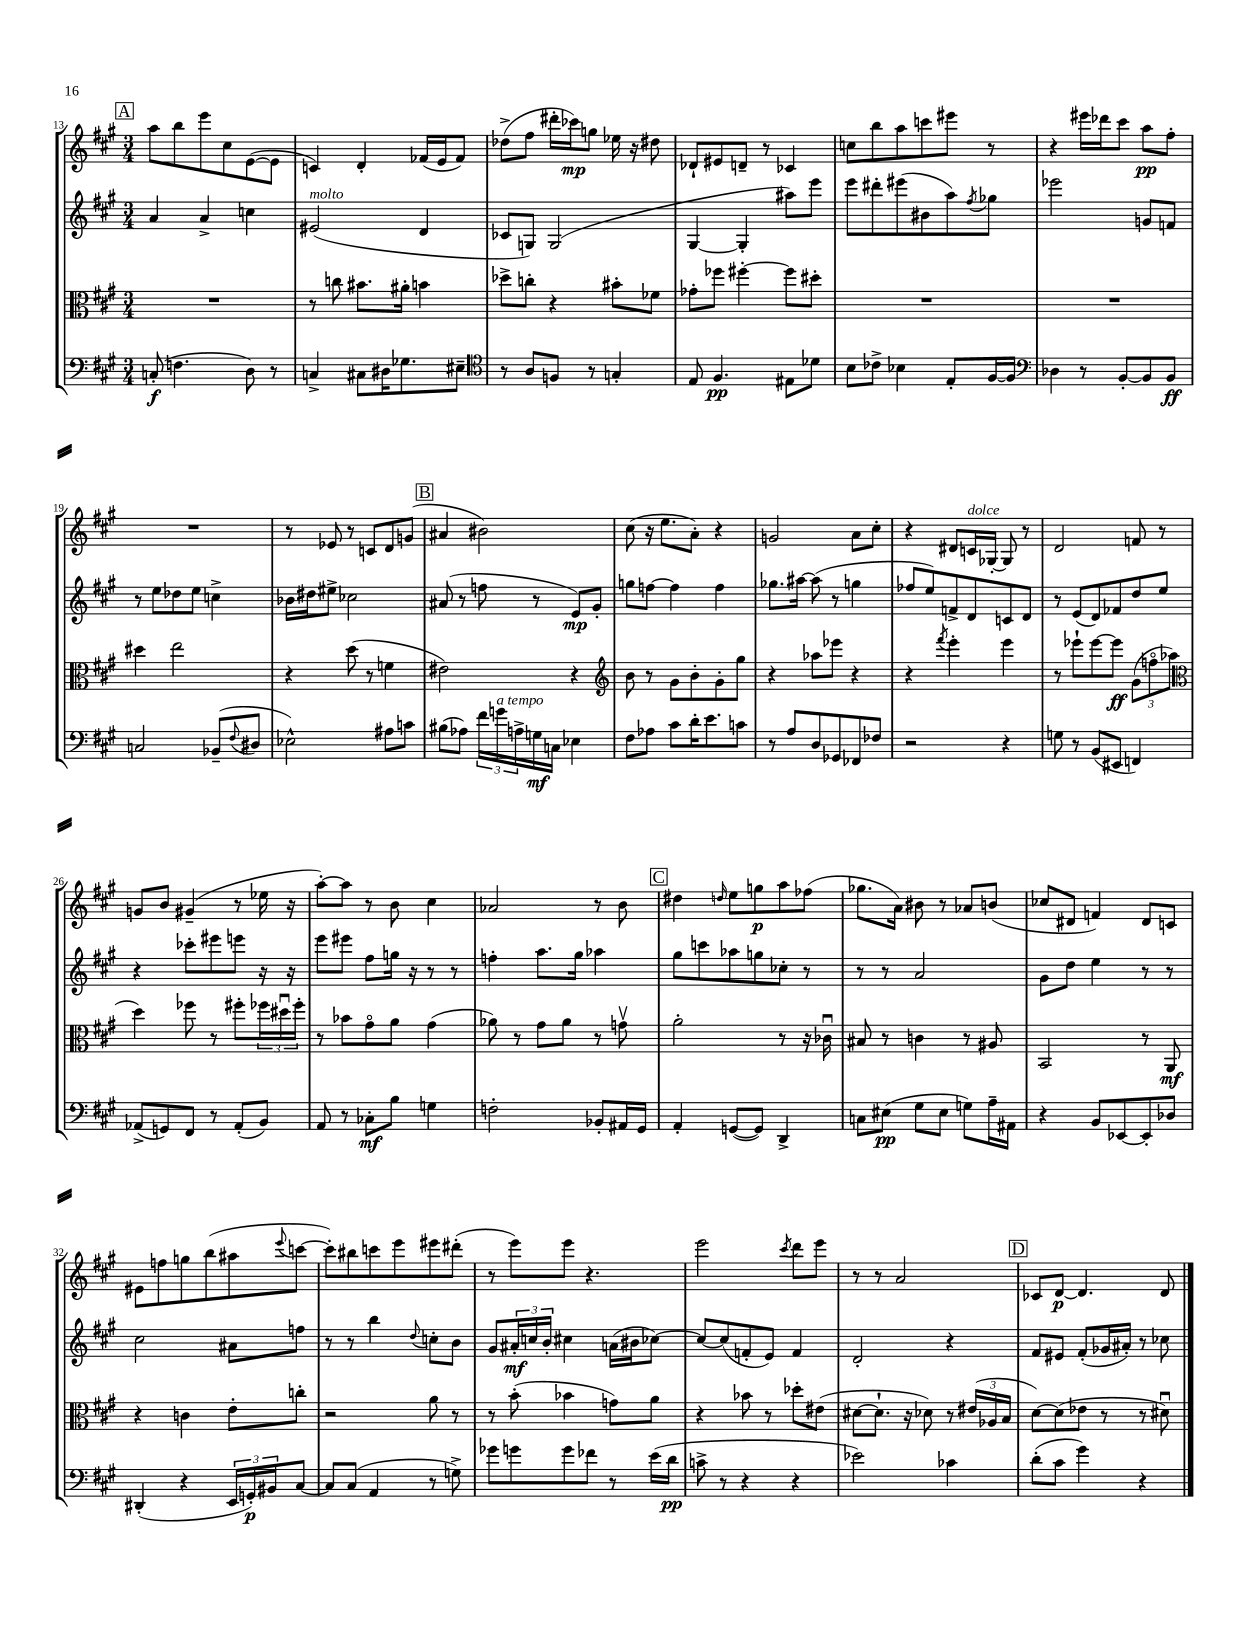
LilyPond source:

<<
\new StaffGroup <<
\new Staff = "s0" {
    \clef treble \key a \major \numericTimeSignature \time 3/4
    \mark \markup { \box "A" } a''8 b''8 e'''8 cis''8 e'8~( e'8 |
    c'4) d'4-. fes'16( e'16 fes'8) |
    des''8->( fis''8 dis'''16-. ces'''16\mp) g''8 ees''16 r16 dis''8 |
    des'8-! eis'8 d'8-- r8 ces'4 |
    c''8 b''8 a''8 c'''8 eis'''8 r8 |
    r4 eis'''16 des'''16 cis'''8 a''8\pp fis''8-. |
    R2. |
    r8 ees'8 r8 c'8 d'8 g'8( |
    \mark \markup { \box "B" } ais'4 bis'2) |
    cis''8( r16 e''8. a'8-.) r4 |
    g'2 a'8 cis''8-. |
    r4 dis'8 c'16^\markup { \italic "dolce" } ges16~-. ges8 r8 |
    d'2 f'8 r8 |
    g'8 b'8 gis'4--( r8 ees''16 r16 |
    a''8~-.) a''8 r8 b'8 cis''4 |
    aes'2 r8 b'8 |
    \mark \markup { \box "C" } dis''4 \grace { d''16 } e''8 g''8\p a''8 fes''8( |
    ges''8. a'16) bis'8 r8 aes'8 b'8( |
    ces''8 dis'8 f'4) dis'8 c'8 |
    eis'8 f''8 g''8 b''8( ais''8 \appoggiatura { e'''8 } c'''8~ |
    c'''8-.) bis''8 c'''8 e'''8 eis'''8 dis'''8-.( |
    r8 e'''8) e'''8 r4. |
    e'''2 \acciaccatura { cis'''8 } d'''8 e'''8 |
    r8 r8 a'2 |
    \mark \markup { \box "D" } ces'8 d'8~\p d'4. d'8 \bar "|." |
}
\new Staff = "s1" {
    \clef treble \key a \major \numericTimeSignature \time 3/4
    \mark \markup { \box "A" } a'4 a'4-> c''4 |
    eis'2^\markup { \italic "molto" }( d'4 |
    ces'8 g8) g2( |
    gis4~ gis4-. ais''8) e'''8 |
    e'''8 dis'''8-. eis'''8( bis'8 a''8) \acciaccatura { fis''8 } ges''8 |
    ees'''2 g'8 f'8 |
    r8 e''8 des''8 e''8 c''4-> |
    bes'16 dis''16 eis''8-> ces''2 |
    \mark \markup { \box "B" } ais'8( r8 f''8 r8 e'8\mp) gis'8-. |
    g''8 f''8~ f''4 f''4 |
    ges''8. ais''16~ ais''8( r8 g''4 |
    fes''8 e''8) f'8-> d'8 c'8 d'8 |
    r8 e'8( d'8) fes'8 d''8 e''8 |
    r4 ces'''8-. eis'''8 e'''8 r16 r16 |
    e'''8 eis'''8 fis''8 g''16 r16 r8 r8 |
    f''4-. a''8. gis''16 aes''4 |
    \mark \markup { \box "C" } gis''8 c'''8 aes''8 g''8 ces''8-. r8 |
    r8 r8 a'2 |
    gis'8 d''8 e''4 r8 r8 |
    cis''2 ais'8 f''8 |
    r8 r8 b''4 \appoggiatura { d''8 } c''8-. b'8 |
    gis'8 \tuplet 3/2 { ais'16-.\mf c''16 b'16-. } cis''4 a'16( bis'16 ces''8~) |
    ces''8~ ces''8( f'8-. e'8) f'4 |
    d'2-. r4 |
    \mark \markup { \box "D" } fis'8 eis'8 fis'8-.( ges'16 ais'16-.) r8 ces''8 \bar "|." |
}
\new Staff = "s2" {
    \clef alto \key a \major \numericTimeSignature \time 3/4
    \mark \markup { \box "A" } R2. |
    r8 c''8 bis'8. ais'16-. b'4 |
    des''8-> c''8-. r4 bis'8-. fes'8 |
    ges'8-. fes''8 fis''4~-. fis''8 dis''8-. |
    R2. |
    R2. |
    dis''4 e''2 |
    r4 d''8( r8 f'4 |
    \mark \markup { \box "B" } eis'2) r4 |
    \clef treble b'8 r8 gis'8 b'8-. gis'8-. gis''8 |
    r4 aes''8 ees'''8 r4 |
    r4 \acciaccatura { fis'''8 } e'''4-. e'''4 |
    r8 ees'''8-! ees'''8~ ees'''8\ff \tuplet 3/2 { gis'8( f''8\flageolet aes''8 } |
    \clef alto d''4) fes''8 r8 fis''8-. \tuplet 3/2 { fes''16 dis''16\downbow fes''16-. } |
    r8 bes'8 gis'8\flageolet a'8 gis'4( |
    aes'8) r8 gis'8 aes'8 r8 g'8\upbow |
    \mark \markup { \box "C" } a'2-. r8 r16 ces'16\downbow |
    bis8 r8 c'4 r8 ais8 |
    b,2 r8 a,8\mf |
    r4 c'4 e'8-. c''8-. |
    r2 a'8 r8 |
    r8 b'8-.( bes'4 g'8) a'8 |
    r4 bes'8 r8 des''8-. eis'8( |
    dis'8~ dis'8.-! r16 des'8) r8 \tuplet 3/2 { eis'16( aes16 b16 } |
    \mark \markup { \box "D" } d'8~) d'8( ees'8 r8 r8 dis'8\downbow) \bar "|." |
}
\new Staff = "s3" {
    \clef bass \key a \major \numericTimeSignature \time 3/4
    \mark \markup { \box "A" } c8-.\f( f4. d8) r8 |
    c4-> cis8 dis16 ges8. eis8-- |
    \clef tenor r8 a8 f8 r8 g4-. |
    e8 fis4.\pp eis8 des'8 |
    b8 ces'8-> bes4 e8-. fis16~ fis16 |
    \clef bass des4 r8 b,8~-. b,8 b,8\ff |
    c2 bes,8--( \appoggiatura { fis8 } dis8 |
    ees2-^) ais8 c'8 |
    \mark \markup { \box "B" } bis8( aes8) \tuplet 3/2 { fis'16 g'16^\markup { \italic "a tempo" } a16-> } g16\mf c16 ees4 |
    fis8 aes8 cis'8 d'16-. e'8. c'8 |
    r8 a8 d8 ges,8 fes,8 fes8 |
    r2 r4 |
    g8 r8 b,8( eis,8 f,4) |
    aes,8->( g,8) fis,8 r8 aes,8-.( b,8) |
    a,8 r8 ces8-.\mf b8 g4 |
    f2-. bes,8-. ais,16 gis,16 |
    \mark \markup { \box "C" } a,4-. g,8~( g,8) d,4-> |
    c8 eis8\pp( gis8 eis8 g8) a16-- ais,16 |
    r4 b,8 ees,8~ ees,8-. des8 |
    dis,4-.( r4 \tuplet 3/2 { e,16 g,16-.\p) bis,16 } cis8~ |
    cis8 cis8( a,4 r8 g8->) |
    ges'8 g'8 g'8 fes'8 r8 e'16( d'16\pp |
    c'8-> r8 r4 r4 |
    ees'2) ces'4 |
    \mark \markup { \box "D" } d'8-.( cis'8 gis'4) r4 \bar "|." |
}
>>
>>
\layout { \context { \Score currentBarNumber = #13 } }
